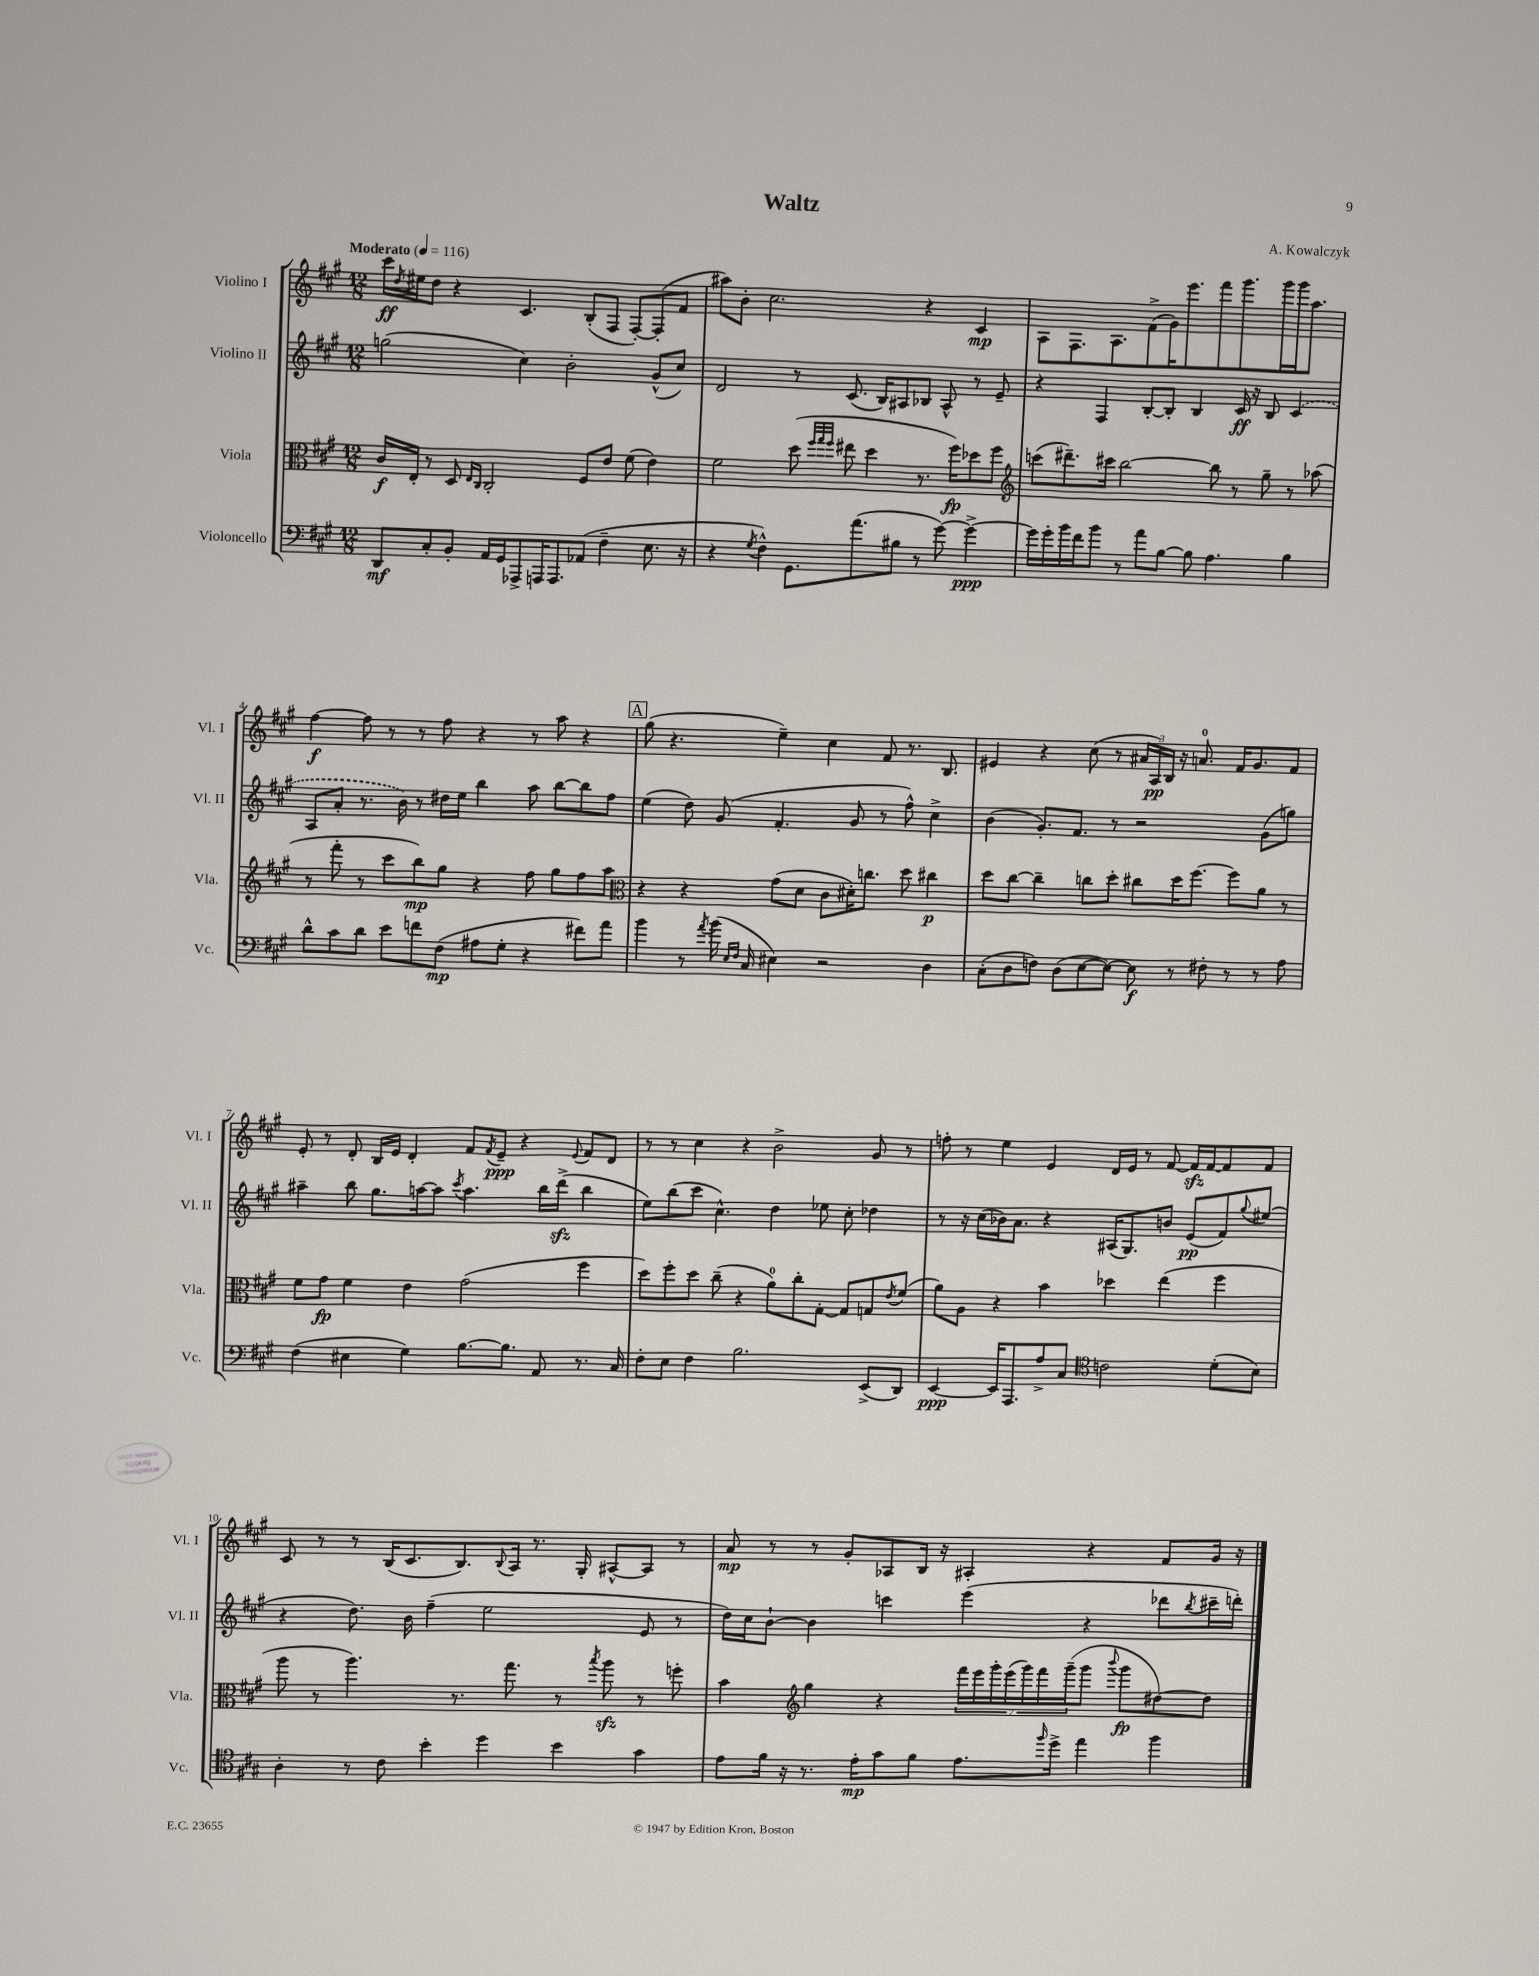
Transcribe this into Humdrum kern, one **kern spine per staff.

**kern	**dynam	**kern	**dynam	**kern	**dynam	**kern	**dynam
*part4	*part4	*part3	*part3	*part2	*part2	*part1	*part1
*staff4	*staff4	*staff3	*staff3	*staff2	*staff2	*staff1	*staff1
*I"Violoncello	*	*I"Viola	*	*I"Violino II	*	*I"Violino I	*
*I'Vc.	*	*I'Vla.	*	*I'Vl. II	*	*I'Vl. I	*
*clefF4	*	*clefC3	*	*clefG2	*	*clefG2	*
*k[f#c#g#]	*	*k[f#c#g#]	*	*k[f#c#g#]	*	*k[f#c#g#]	*
*M12/8	*	*M12/8	*	*M12/8	*	*M12/8	*
*MM116	*	*MM116	*	*MM116	*	*MM116	*
=1	=1	=1	=1	=1	=1	=1	=1
!	!	!	!	!	!	!LO:TX:a:B:t=Moderato	!
8DD/L	mf	16c#/LL	f	(2ggn\	.	16ccc#\LL	ff
.	.	.	.	.	.	8qdd/	.
.	.	16E'/JJ	.	.	.	16ee#X\J	.
8C#'/	.	8r	.	.	.	8dd\J	.
8BB'/J	.	8D/	.	.	.	4r	.
.	.	16qqE/LL	.	.	.	.	.
.	.	16qqC#/JJ	.	.	.	.	.
16AA/LL	.	2C#'/	.	.	.	.	.
16GG#/J	.	.	.	.	.	.	.
8AAA-X^/	.	.	.	4cc#\)	.	4.c#/	.
16AAAn/K	.	.	.	.	.	.	.
8.AAA/	.	.	.	.	.	.	.
.	.	.	.	2b'\	.	.	.
(8AA-X/J	.	8F#/L	.	.	.	(8B'/L	.
4F#~\	.	8e/J	.	.	.	8F#/J	.
.	.	(8f#\	.	.	.	[8F#'/L)	.
8.E\	.	4e\)	.	(8g#^^/L	.	(8F#'/]	.
.	.	.	.	8cc#/J)	.	8f#/J	.
16r	.	.	.	.	.	.	.
=2	=2	=2	=2	=2	=2	=2	=2
4r	.	2f#\	.	2d/	.	8aa#X\L)	.
.	.	.	.	.	.	8b'\J	.
8qG#/	.	.	.	.	.	.	.
4F#^^\)	.	.	.	.	.	2.cc#\	.
8.GG#\L	.	(8dd\	.	8r	.	.	.
.	.	32qqff#/LLL	.	.	.	.	.
.	.	32qqgg#/	.	.	.	.	.
.	.	32qqff#/JJJ	.	.	.	.	.
.	.	8ee#X\	.	(8.c#/	.	.	.
(8.a\	.	.	.	.	.	.	.
.	.	4dd\	.	.	.	.	.
.	.	.	.	16B/KL)	.	.	.
8B#X\J	.	.	.	8A#X/	.	.	.
8r	.	8.r	.	8B-X/J	.	4r	.
[8g#\)	.	.	.	8A#^^/	.	.	.
.	.	16ff#\KL)	fp	.	.	.	.
4g#^\_	ppp	8dd-X\	.	8r	.	4c#/	mp
.	.	8ff#\J	.	8e~/	.	.	.
=3	=3	=3	=3	=3	=3	=3	=3
*	*	*clefG2	*	*	*	*	*
16g#\LL]	.	(8cccn\L	.	4r	.	8A\L	.
16g#'\	.	.	.	.	.	.	.
16b\	.	8.ddd#X~\)	.	.	.	8.F#\	.
16f#\J	.	.	.	.	.	.	.
8b\J	.	.	.	4F#/	.	.	.
.	.	16ccc#X\Jk	.	.	.	8.A\	.
8r	.	[2bb\	.	.	.	.	.
8a\L	.	.	.	[8B'/L	.	(8f#^\	.
[8B\J	.	.	.	8B'/J]	.	16g#\K)	.
.	.	.	.	.	.	8.eee\	.
8B\]	.	.	.	4B/	.	.	.
4.A\	.	8bb\]	.	.	.	8fff#\	.
.	.	8r	.	16c#/	ff	8.ggg#\	.
.	.	.	.	16r	.	.	.
.	.	8gg#~\	.	8B/	.	.	.
.	.	.	.	.	.	16ggg#\L	.
4B\	.	8r	.	(4c#/	.	16ggg#\J	.
.	.	.	.	.	.	8.aa\J	.
.	.	(8aa-X\	.	.	.	.	.
!!LO:LB:g=z
=4	=4	=4	=4	=4	=4	=4	=4
8d^^\L	.	8r	.	8A/L	.	[4ff#\	f
8c#\	.	8fff#'\	.	8a'/J	.	.	.
8d\J	.	8r	.	8.r	.	8ff#\]	.
8e\L	.	8ccc#\L	.	.	.	8r	.
.	.	.	.	16b\)	.	.	.
8fn\	.	8bb\)	mp	8r	.	8r	.
(8F#\J	mp	8gg#\J	.	16dd#X\LL	.	8ff#\	.
.	.	.	.	16ee\JJ	.	.	.
8A#X\L	.	4r	.	4bb\	.	4r	.
8G#'\J	.	.	.	.	.	.	.
4r	.	8ff#\	.	8aa\	.	8r	.
.	.	8gg#\L	.	[8bb\L	.	8aa\	.
8f#X\L)	.	8ff#\	.	8bb\]	.	4r	.
8a\J	.	8aa\J	.	8ff#\J	.	.	.
!!LO:REH:place=s1:t=A
=5	=5	=5	=5	=5	=5	=5	=5
*	*	*clefC3	*	*	*	*	*
4b\	.	4r	.	(4ee\	.	(8gg#\	.
.	.	.	.	.	.	4.r	.
8r	.	4r	.	8dd\)	.	.	.
8qa/	.	.	.	.	.	.	.
(16b\	.	.	.	(8g#/	.	.	.
16qqE/LL	.	.	.	.	.	.	.
16qqF#/JJ	.	.	.	.	.	.	.
16C#/	.	.	.	.	.	.	.
4E#X\)	.	(8g#\L	.	4.f#'/	.	4ee~\)	.
.	.	8d\J	.	.	.	.	.
2r	.	8c#\L	.	.	.	4cc#\	.
.	.	16d#X'\K)	.	8g#/	.	.	.
.	.	8.ccn\J	.	.	.	.	.
.	.	.	.	8r	.	8f#/	.
.	.	8dd\	.	8ff#^^\)	.	8.r	.
4D\	.	4cc#X\	p	4cc#^\	.	.	.
.	.	.	.	.	.	8.B/	.
=6	=6	=6	=6	=6	=6	=6	=6
(8C#'\L	.	8dd\L	.	(4b\	.	4e#X/	.
8D\	.	[8cc#\J	.	.	.	.	.
8Fn\J)	.	4cc#~\]	.	8.g#'/L)	.	4r	.
(8D\L	.	.	.	.	.	.	.
.	.	.	.	8.f#/J	.	.	.
[8E\	.	8ccn\L	.	.	.	(8cc#\	.
8E\J_)	.	8dd'\J	.	8r	.	8r	.
8E\]	f	8cc#X\L	.	2r	.	24a#X/LL	.
.	.	.	.	.	.	24A/)	pp
.	.	.	.	.	.	24B/JJ	.
8r	.	16dd\K	.	.	.	16r	.
.	.	[8.ff#\J	.	.	.	8.an/	.
8F#X'\	.	.	.	.	.	.	.
8r	.	8ff#\L]	.	.	.	16f#/KL	.
.	.	.	.	.	.	8.g#/	.
8r	.	8a\J	.	(8g#\L	.	.	.
8A\	.	8r	.	8ggn\J)	.	8f#/J	.
!!LO:LB:g=z
=7	=7	=7	=7	=7	=7	=7	=7
(4F#\	.	8f#\L	.	4aa#X~\	.	8e'/	.
.	.	8g#\J	fp	.	.	8r	.
4E#X\	.	4f#\	.	8bb\	.	8d'/	.
.	.	.	.	8.gg#\L	.	16B/LL	.
.	.	.	.	.	.	16e/JJ	.
4G#\)	.	4e\	.	.	.	4d'/	.
.	.	.	.	[16aan\k	.	.	.
.	.	.	.	8aa\J]	.	.	.
.	.	.	.	8qccc#/	.	.	.
[8.B\L	.	(2g#\	.	4.aa\	.	8f#/L	.
.	.	.	.	.	.	8qf#/	.
.	.	.	.	.	.	8e~/J	ppp
8.B\J]	.	.	.	.	.	.	.
.	.	.	.	.	.	4r	.
8AA/	.	.	.	16bb\LL	.	.	.
.	.	.	.	(16dddzz^\JJ	.	.	.
.	.	.	.	.	.	8qqe/	.
8.r	.	4ff#\	.	4bb\	.	8f#/L	.
.	.	.	.	.	.	8d/J	.
16C#/	.	.	.	.	.	.	.
=8	=8	=8	=8	=8	=8	=8	=8
8F#'\L	.	8dd\L)	.	8ee\L)	.	8r	.
8E\J	.	8ff#'\	.	(8bb\	.	8r	.
4F#\	.	8dd\J	.	8ccc#\J	.	4cc#\	.
.	.	(8cc#~\	.	4.cc#^^\)	.	.	.
2.B\	.	4r	.	.	.	4r	.
.	.	8a\L)	.	4dd\	.	2b^\	.
.	.	8cc#'\	.	.	.	.	.
.	.	[8G#'\J	.	8ee-X\	.	.	.
.	.	8G#/L]	.	8cc#'\	.	.	.
(8EE^/L	.	8Gn/	.	4dd-X\	.	8g#/	.
.	.	8qe/	.	.	.	.	.
8DD/J)	.	(8f#/J	.	.	.	8r	.
=9	=9	=9	=9	=9	=9	=9	=9
[4EE/	ppp	8a\L)	.	8r	.	8ffn'\	.
.	.	8A\J	.	16r	.	8r	.
.	.	.	.	(16cc#\LL	.	.	.
16EE/KL]	.	4r	.	16b-X\J)	.	4ee\	.
8.AAA/	.	.	.	8.a\J	.	.	.
8A^/	.	4b\	.	4r	.	4e/	.
8C#/J	.	.	.	.	.	.	.
*clefC4	*	*	*	*	*	*	*
2cn\	.	4dd-X\	.	(16A#X/KL	.	16d/LL	.
.	.	.	.	8.G#/)	.	16e/JJ	.
.	.	.	.	.	.	8r	.
.	.	(4ee\	.	8bn/J	.	[8f#/	.
.	.	.	.	(8e/L	pp	16f#zz/LL]	.
.	.	.	.	.	.	[16f#/J	.
(8d'\L	.	4ff#\	.	8f#/)	.	8f#/]	.
.	.	.	.	8qqgg#/	.	.	.
8B\J)	.	.	.	(8ee#X/J	.	8f#/J	.
!!LO:LB:g=z
=10	=10	=10	=10	=10	=10	=10	=10
4A'\	.	8aa\	.	4r	.	8c#/	.
.	.	8r	.	.	.	8r	.
8r	.	4.aa\)	.	8.dd\)	.	8r	.
8c#\	.	.	.	.	.	(16B/KL	.
.	.	.	.	16b\	.	8.c#/	.
4b'\	.	.	.	(4ff#~\	.	.	.
.	.	8.r	.	.	.	8.B/)	.
4dd\	.	.	.	2ee\	.	.	.
.	.	.	.	.	.	8qqB/	.
.	.	8.gg#\	.	.	.	16A/Jk	.
.	.	.	.	.	.	8.r	.
4b\	.	8r	.	.	.	.	.
.	.	.	.	.	.	16G#'/	.
.	.	8qbb/	.	.	.	.	.
.	.	8aazz\	.	.	.	[8A#X^^/L	.
4g#\	.	8r	.	8e/	.	8A#/J]	.
.	.	8ffn'\	.	8r	.	8r	.
=11	=11	=11	=11	=11	=11	=11	=11
8e\L	.	4b\	.	16dd\LL)	.	8a/	mp
.	.	.	.	16cc#\J	.	.	.
16f#\Jk	.	.	.	[8b`\J	.	8r	.
16r	.	.	.	.	.	.	.
*	*	*clefG2	*	*	*	*	*
8.r	.	4gg#\	.	4b\]	.	8r	.
.	.	.	.	.	.	8g#'/L	.
16e'\KL	mp	.	.	.	.	.	.
8g#\	.	4r	.	4cccn\	.	8A-X/	.
8f#\J	.	.	.	.	.	16B/Jk	.
.	.	.	.	.	.	16r	.
8.e\L	.	28fff#\LL	.	(4eee\	.	4A#X'/	.
.	.	28eee\	.	.	.	.	.
.	.	28ggg#'\	.	.	.	.	.
.	.	(28eee\	.	.	.	.	.
.	.	28ggg#\)	.	.	.	.	.
.	.	28fff#\	.	.	.	.	.
16qqff#/	.	.	.	.	.	.	.
16dd^\Jk	.	.	.	.	.	.	.
.	.	(28ggg#~\J	.	.	.	.	.
4ee\	.	8ggg#\J	.	4r	.	4r	.
.	.	8qqbbb/	.	.	.	.	.
.	.	8ggg#\L	fp	.	.	.	.
4ff#\	.	[8dd#X\)	.	8ddd-X\L	.	8f#/L	.
.	.	.	.	8qbb/	.	.	.
.	.	8dd#\J]	.	16ccc#X~\L	.	16g#/Jk	.
.	.	.	.	16dddn'\JJ)	.	16r	.
==	==	==	==	==	==	==	==
*-	*-	*-	*-	*-	*-	*-	*-
